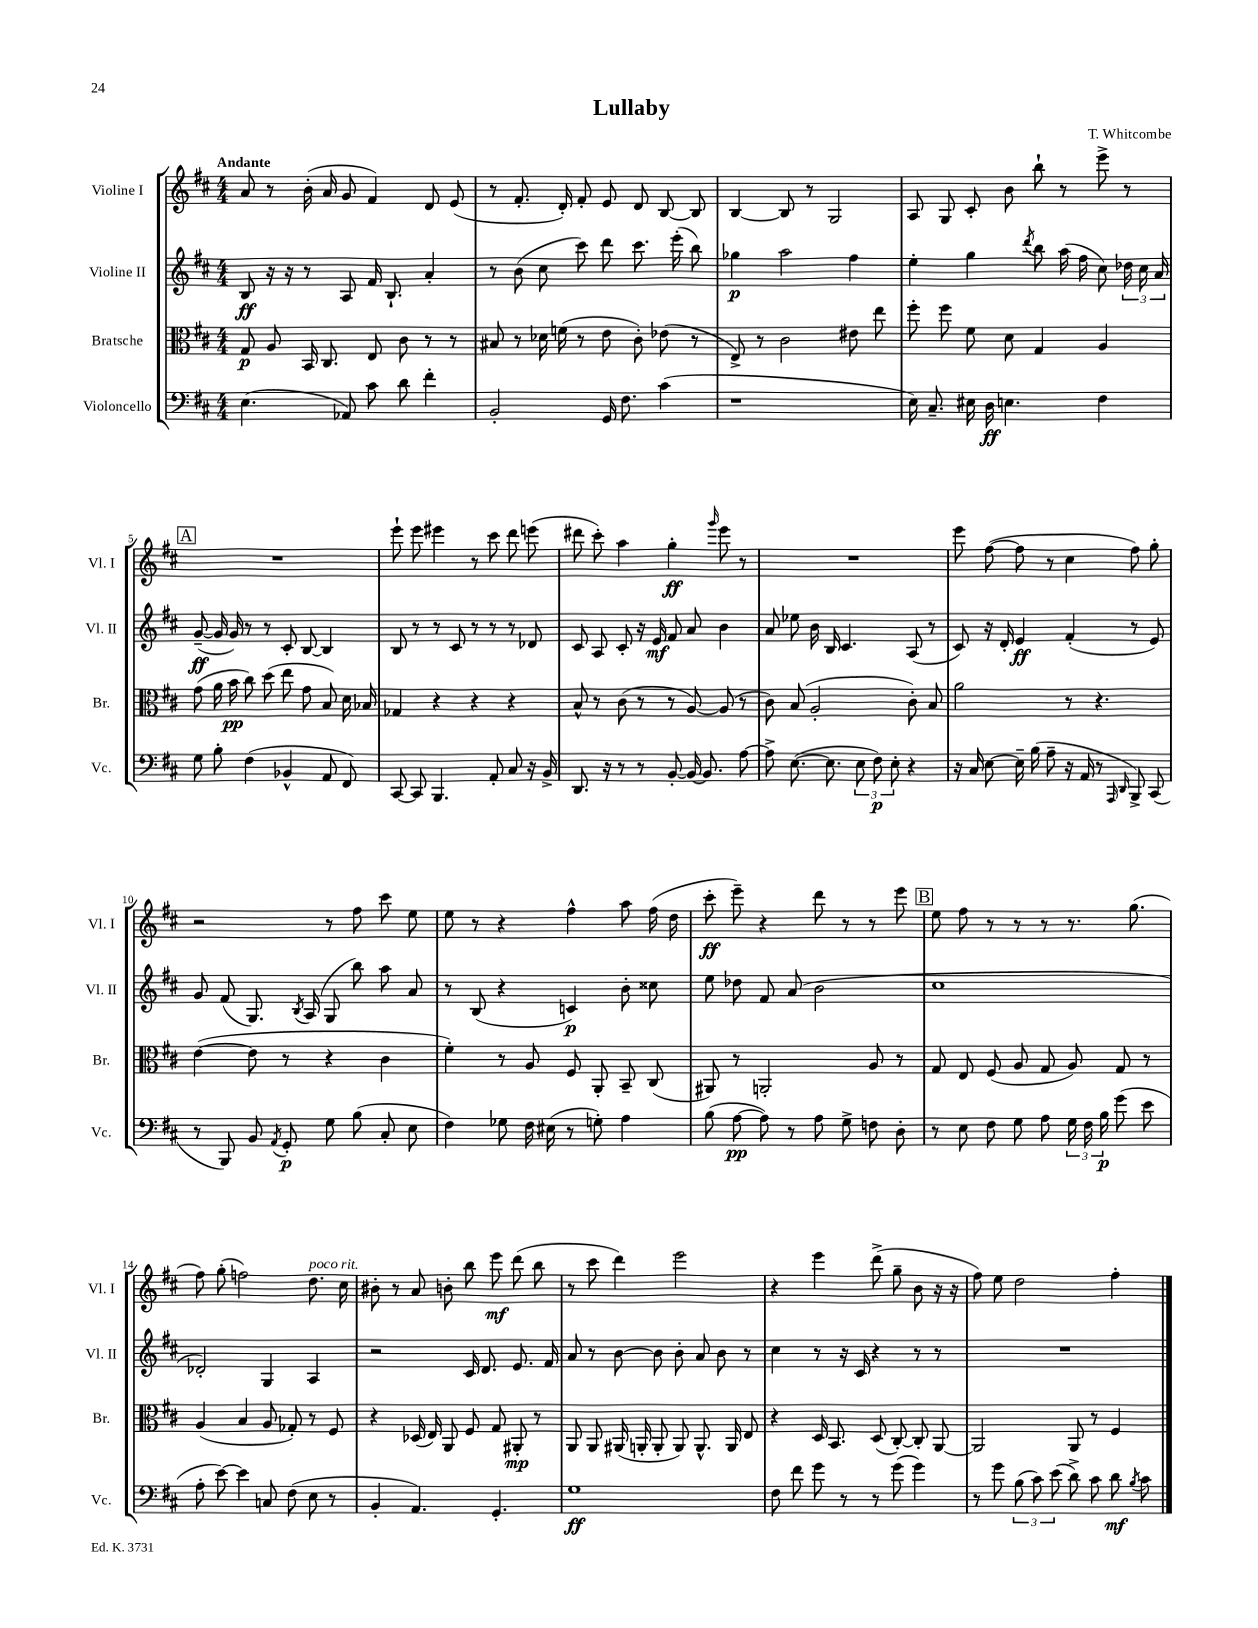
\header { title = "Lullaby" composer = "T. Whitcombe" }
<<
\new StaffGroup <<
\new Staff = "s0" \with { instrumentName = "Violine I" shortInstrumentName = "Vl. I" } {
    \clef treble \key d \major \numericTimeSignature \time 4/4 \tempo "Andante"
    \autoBeamOff a'8 r8 b'16-.( a'16 g'8 fis'4) d'8 e'8( |
    r8 fis'8.-. d'16-.) fis'8-. e'8 d'8 b8~ b8 |
    b4~ b8 r8 g2 |
    a8 g8 cis'8-. b'8 b''8-! r8 e'''8-> r8 |
    \mark \markup { \box "A" } R1 |
    e'''8-! e'''8 eis'''4 r8 cis'''8 d'''8 e'''8( |
    dis'''8 cis'''8-.) a''4 g''4-.\ff \grace { g'''16 } e'''8 r8 |
    R1 |
    e'''8 fis''8~( fis''8 r8 cis''4 fis''8) g''8-. |
    r2 r8 fis''8 cis'''8 e''8 |
    e''8 r8 r4 fis''4-^ a''8 fis''16( d''16 |
    cis'''8-.\ff e'''8--) r4 d'''8 r8 r8 e'''8 |
    \mark \markup { \box "B" } e''8 fis''8 r8 r8 r8 r8. g''8.( |
    fis''8) g''8-.( f''2) d''8.^\markup { \italic "poco rit." } cis''16 |
    bis'8-. r8 a'8 b'8-. b''8 e'''8\mf d'''8( b''8 |
    r8 cis'''8 d'''4) e'''2 |
    r4 e'''4 d'''8->( g''8-- b'8 r16 r16 |
    fis''8) e''8 d''2 fis''4-. \bar "|." |
}
\new Staff = "s1" \with { instrumentName = "Violine II" shortInstrumentName = "Vl. II" } {
    \clef treble \key d \major \numericTimeSignature \time 4/4
    \autoBeamOff b8\ff r16 r16 r8 a8 fis'16 b8.-! a'4-. |
    r8 b'8( cis''8 cis'''8) d'''8 cis'''8. e'''16-.( b''8) |
    ges''4\p a''2 fis''4 |
    e''4-. g''4 \acciaccatura { d'''8 } b''8 a''16( fis''16 cis''8) \tuplet 3/2 { des''16 cis''16 a'16 } |
    \mark \markup { \box "A" } g'8~--\ff( g'16 g'16) r8 r8 cis'8-. b8~ b4 |
    b8 r8 r8 cis'8 r8 r8 r8 des'8 |
    cis'8 a8 cis'8-. r16 e'16\mf fis'8 a'8 b'4 |
    a'8 ees''8 b'16 b16 cis'4. a8( r8 |
    cis'8) r16 d'16-. e'4\ff fis'4-.( r8 e'8) |
    g'8 fis'8( g8.) \acciaccatura { b8 } a16( g8 b''8) a''8 a'8 |
    r8 b8( r4 c'4\p) b'8-. cisis''8 |
    e''8 des''8 fis'8 a'8( b'2 |
    \mark \markup { \box "B" } cis''1 |
    des'2-.) g4 a4 |
    r2 cis'16 d'8. e'8. fis'16 |
    a'8 r8 b'8~ b'8 b'8-. a'8 b'8 r8 |
    cis''4 r8 r16 cis'16 r4 r8 r8 |
    R1 \bar "|." |
}
\new Staff = "s2" \with { instrumentName = "Bratsche" shortInstrumentName = "Br." } {
    \clef alto \key d \major \numericTimeSignature \time 4/4
    \autoBeamOff g8\p a8 b,16 cis8. e8 cis'8 r8 r8 |
    bis8 r8 des'16 f'16( r8 e'8 cis'8-.) ees'8( r8 |
    e8->) r8 cis'2 eis'8 e''8 |
    fis''8-. fis''8 fis'8 d'8 g4 a4 |
    \mark \markup { \box "A" } g'8( a'16 b'16\pp cis''8) d''8( e''8 g'8 b8) d'16 bes16 |
    ges4 r4 r4 r4 |
    b8-^ r8 cis'8( r8 r8 a8~) a8( r8 |
    cis'8) b8( a2-. cis'8-.) b8 |
    a'2 r8 r4. |
    e'4~( e'8 r8 r4 cis'4 |
    fis'4-.) r8 a8 fis8 a,8-. b,8-- cis8( |
    ais,8) r8 a,2-. a8 r8 |
    \mark \markup { \box "B" } g8 e8 fis8( a8 g8 a8) g8 r8 |
    a4( b4 a8 ges8-.) r8 fis8 |
    r4 des16( e16) a,8 fis8 g8 ais,8-.\mp r8 |
    a,8 a,8 ais,16( a,16-. a,8-. a,8) a,8.-^ a,16 e8 |
    r4 d16 b,8. d8( cis8~-.) cis8-. a,8~ |
    a,2 a,8 r8 fis4 \bar "|." |
}
\new Staff = "s3" \with { instrumentName = "Violoncello" shortInstrumentName = "Vc." } {
    \clef bass \key d \major \numericTimeSignature \time 4/4
    \autoBeamOff e4.( aes,8) cis'8 d'8 fis'4-. |
    b,2-. g,16 fis8. cis'4( |
    r1 |
    e16) cis8.-- eis16 d16\ff e4. fis4 |
    \mark \markup { \box "A" } g8 b8-. fis4( bes,4-^ a,8 fis,8) |
    cis,8~ cis,8 b,,4. a,8-. cis8 r16 b,16-> |
    d,8. r16 r8 r8 b,8~-. b,16~ b,8. a8~ |
    a8-> e8.~( e8. \tuplet 3/2 { e8 fis8\p) e8-. } r4 |
    r16 cis16 e8~ e16-- b16( a8-- r16 a,16 r8 \grace { a,,16 d,16 } b,,8->) cis,8( |
    r8 b,,8) b,8 \acciaccatura { a,8 } g,8-.\p g8 b8( cis8-. e8 |
    fis4) ges8 fis16 eis16( r8 g8-.) a4 |
    b8( a8~\pp a8) r8 a8 g8-> f8 d8-. |
    \mark \markup { \box "B" } r8 e8 fis8 g8 a8 \tuplet 3/2 { g16 fis16 b16\p } g'8( e'8 |
    a8-. e'8~) e'4 c8 fis8( e8 r8 |
    b,4-. a,4.) g,4.-. |
    g1\ff |
    fis8 fis'8 g'8 r8 r8 g'8( g'4) |
    r8 g'8 \tuplet 3/2 { b8( cis'8) e'8( } d'8->) cis'8 d'8\mf \acciaccatura { b8 } cis'8 \bar "|." |
}
>>
>>
